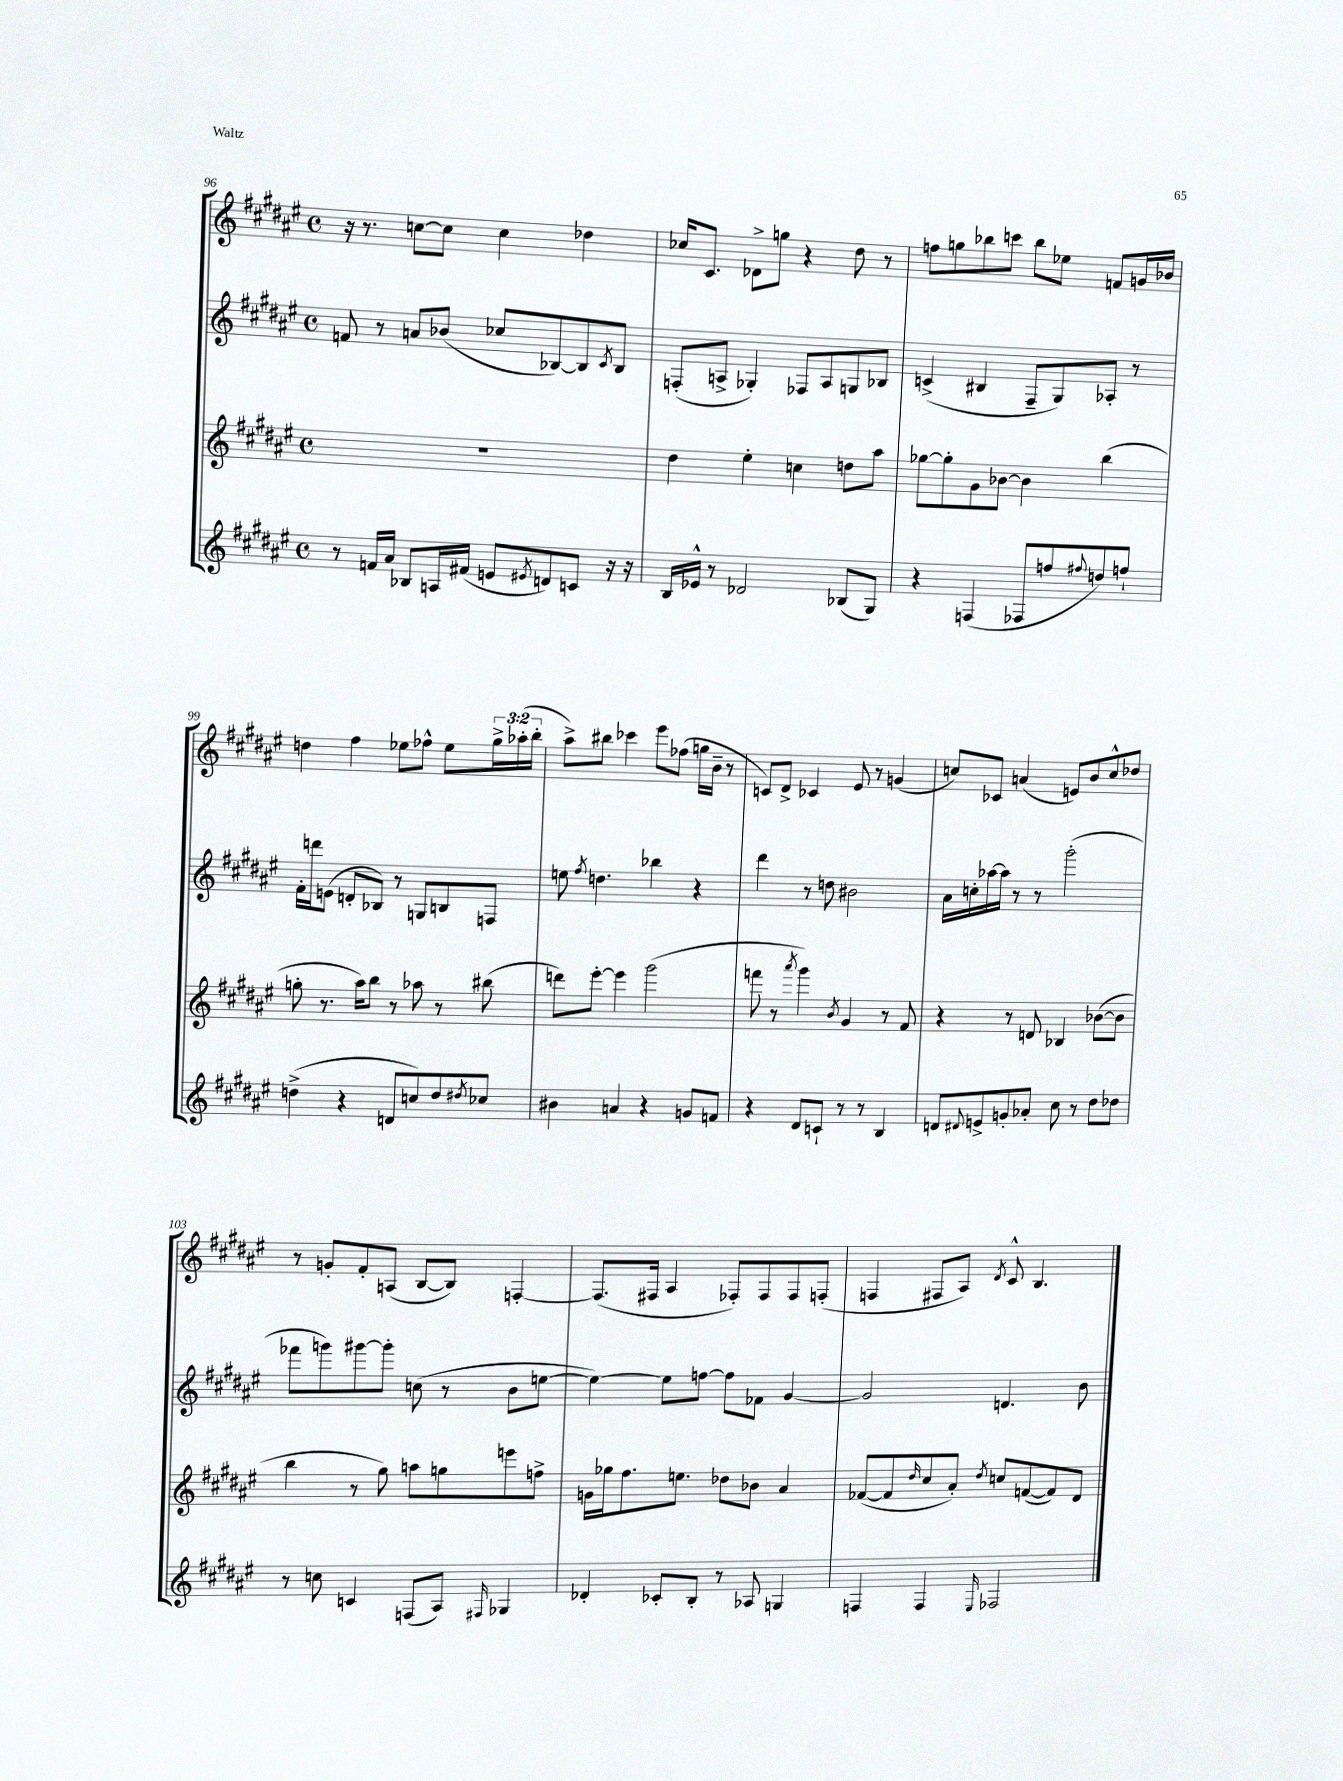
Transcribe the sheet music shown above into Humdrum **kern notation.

**kern	**kern	**kern	**kern
*staff4	*staff3	*staff2	*staff1
*clefG2	*clefG2	*clefG2	*clefG2
*k[f#c#g#d#a#e#]	*k[f#c#g#d#a#e#]	*k[f#c#g#d#a#e#]	*k[f#c#g#d#a#e#]
*M4/4	*M4/4	*M4/4	*M4/4
*met(c)	*met(c)	*met(c)	*met(c)
8r	1r	8f	16r
.	.	.	8.r
16f	.	8r	.
16a#	.	.	.
8B-	.	8a	[8cc
16A	.	(8b-	8cc]
(16f#	.	.	.
8e	.	8cc-	4cc
8qe#	.	.	.
8d)	.	[8B-)	.
8c	.	8B-]	4dd-
.	.	8qc#	.
16r	.	8B-	.
16r	.	.	.
=	=	=	=
16B	4dd#	(8F'	16cc-
16e-^^	.	.	8.c#
8r	.	8A^	.
2d-	4ee#'	4G-')	8d-^
.	.	.	8gg
.	4cc	8F-	4r
.	.	8A	.
(8B-	8dd	8G	8dd#
8G#)	8aa#	8B-	8r
=	=	=	=
4r	[8gg-	(4c^	8ff
.	8gg-']	.	8gg
(4F	8g#	4B#	8bb-
.	[8b-	.	8ccc
8F-	4b-]	8F#~	8bb-
8ff	.	8G#)	8ee-
8qqff#	.	.	.
8dd)	(4bb	8A-'	8f
8ff`	.	8r	16g
.	.	.	16b-
=	=	=	=
(4dd^	8gg'	16f#'	4dd
.	.	16ddd	.
.	8.r	(8e	.
4r	.	8d'	4ff#
.	16aa#)	.	.
.	8bb	8B-)	.
8d	8r	8r	8ee-
8cc)	8aa-	8G	8ff-^^
8dd	8r	8B	8ee-
8qdd#	.	.	.
8cc-	(8bb#	8F	24gg#^
.	.	.	(24aa-'
.	.	.	24bb'
=	=	=	=
4b#	8ddd)	8ee	8aa#^)
.	.	8qff#	.
.	[8eee#'	4.dd	8bb#
4a	4eee#]	.	4ccc-
4r	(2ggg#	4bb-	8eee#
.	.	.	(8ff-
8g	.	4r	16gg
.	.	.	16b~
8f	.	.	8r
=	=	=	=
4r	8fff	4ddd#	8c)
.	8r	.	8d#^
.	8qaaa#	.	.
8d#	4ggg#)	8r	4c-
8c`	.	8dd	.
.	8qb	.	.
8r	4g#	2b#	8e#
8r	.	.	8r
4B	8r	.	(4g
.	8f#	.	.
=	=	=	=
8d	4r	16a#	8cc)
.	.	16cc'	.
8qqd#	.	.	.
8e^	.	[16aa-	8c-
.	.	16aa-]	.
8g'	8r	8r	(4a
8a-'	8d	8r	.
8cc#	4B-	(2ggg#'	8e)
8r	.	.	8b
8dd#	([8b-	.	8cc^^
8dd-	8b-]	.	8dd-
=	=	=	=
8r	4bb	8fff-	8r
8cc	.	8ggg)	8g'
4c	8r	[8ggg#	8f#'
.	8gg#)	8ggg#']	(8A
(8F	8aa	(8cc	[8B
8A#)	8gg	8r	8B])
16qqF#	.	.	.
4G-	8eee	8b	[4F'
.	8ff^	[8ee	.
=	=	=	=
4d-'	16g	4ee_)	(8.F]
.	16gg-	.	.
.	8.ff#	.	.
.	.	.	16F#
8c-'	.	8ee]	4A#
.	8.ee	.	.
8B'	.	[8ff	.
8r	8dd-	8ff]	8F-')
8A-	8b-	8f-	8F-
4G	4a#	[4g#	8F-
.	.	.	(8F'
=	=	=	=
4F	([8f-	2g#]	4F
.	8f-]	.	.
.	16qqdd#	.	.
4F	8cc#	.	8F#
.	8a#')	.	8A#)
16qqE#	8qdd#	.	8qd#
2F-	8cc	4.d	8c#^^
.	([8f	.	4.B
.	8f])	.	.
.	8d#	8b	.
==	==	==	==
*-	*-	*-	*-
